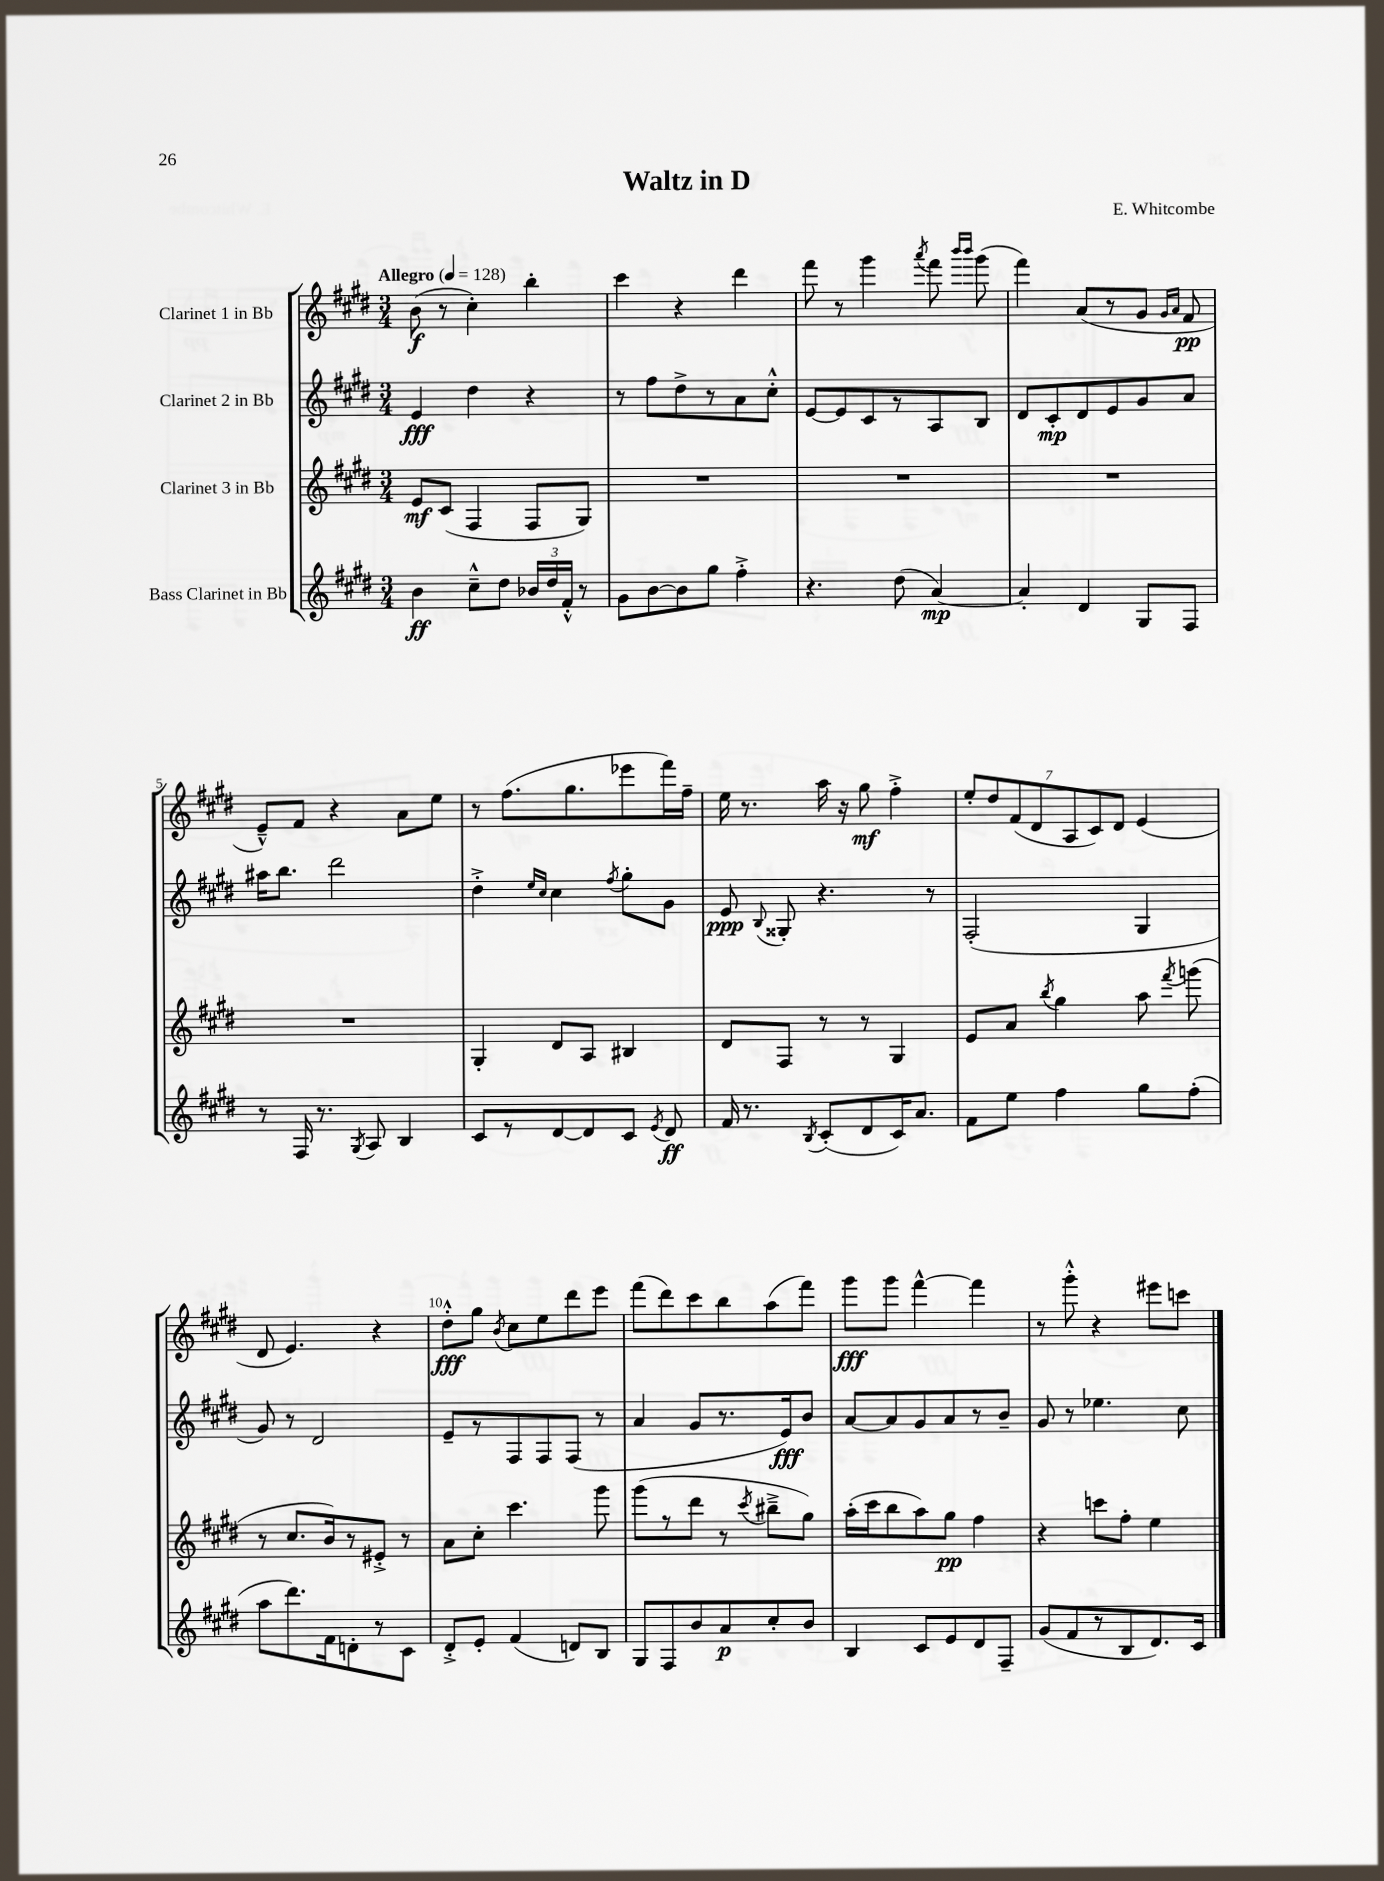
\header { title = "Waltz in D" composer = "E. Whitcombe" }
<<
\new StaffGroup <<
\new Staff = "s0" \with { instrumentName = "Clarinet 1 in Bb" } {
    \clef treble \key e \major \numericTimeSignature \time 3/4 \tempo "Allegro" 4 = 128
    \autoBeamOff b'8\f( r8 cis''4-.) b''4-. |
    cis'''4 r4 dis'''4 |
    fis'''8 r8 gis'''4 \acciaccatura { a'''8 } fis'''8 \grace { b'''16[ b'''16] } gis'''8( |
    fis'''4) a'8[( r8 gis'8] \grace { gis'16[ a'16] } fis'8\pp |
    e'8[---^) fis'8] r4 a'8[ e''8] |
    r8 fis''8.[( gis''8. ees'''8 fis'''16) fis''16]-- |
    e''16 r8. a''16 r16 gis''8\mf fis''4-.-> |
    \tuplet 7/4 { e''8[-. dis''8 fis'8( dis'8 a8 cis'8) dis'8] } e'4( |
    dis'8 e'4.) r4 |
    dis''8[-.-^\fff gis''8] \acciaccatura { b'8 } cis''8[ e''8 dis'''8 e'''8] |
    fis'''8[( dis'''8) cis'''8 b''8 a''8( fis'''8]) |
    gis'''8[\fff gis'''8] fis'''4~-^ fis'''4 |
    r8 gis'''8-.-^ r4 eis'''8[ c'''8] \bar "|." |
}
\new Staff = "s1" \with { instrumentName = "Clarinet 2 in Bb" } {
    \clef treble \key e \major \numericTimeSignature \time 3/4
    \autoBeamOff e'4\fff dis''4 r4 |
    r8 fis''8[ dis''8-> r8 a'8 cis''8]-.-^ |
    e'8[~ e'8 cis'8 r8 a8 b8] |
    dis'8[ cis'8-.\mp dis'8 e'8 gis'8 a'8] |
    ais''16[ b''8.] dis'''2 |
    dis''4-.-> \grace { e''16[ cis''16] } cis''4 \acciaccatura { fis''8 } gis''8[-. gis'8] |
    e'8\ppp \appoggiatura { b8 } gisis8-. r4. r8 |
    fis2-.( gis4 |
    gis'8) r8 dis'2 |
    e'8[-- r8 fis8 fis8 fis8]( r8 |
    a'4 gis'8[ r8. e'16\fff) b'8] |
    a'8[~ a'8 gis'8 a'8 r8 b'8]-- |
    gis'8 r8 ees''4. cis''8 \bar "|." |
}
\new Staff = "s2" \with { instrumentName = "Clarinet 3 in Bb" } {
    \clef treble \key e \major \numericTimeSignature \time 3/4
    \autoBeamOff e'8[\mf cis'8]( fis4 fis8[ gis8]) |
    R2. |
    R2. |
    R2. |
    R2. |
    gis4-. dis'8[ a8] bis4 |
    dis'8[ fis8] r8 r8 gis4 |
    e'8[ a'8] \acciaccatura { b''8 } gis''4 a''8 \acciaccatura { fis'''8 } g'''8( |
    r8 cis''8.[ b'16) r8 eis'8]-.-> r8 |
    a'8[ cis''8]-. cis'''4. gis'''8 |
    gis'''8[( r8 dis'''8] r8 \acciaccatura { cis'''8 } bis''8[---> gis''8]) |
    a''16[-.( cis'''16 b''8 a''8) gis''8]\pp fis''4 |
    r4 c'''8[ fis''8]-. e''4 \bar "|." |
}
\new Staff = "s3" \with { instrumentName = "Bass Clarinet in Bb" } {
    \clef treble \key e \major \numericTimeSignature \time 3/4
    \autoBeamOff b'4\ff cis''8[---^ dis''8] \tuplet 3/2 { bes'16[ dis''16 fis'16]-.-^ } r8 |
    gis'8[ b'8~ b'8 gis''8] fis''4-.-> |
    r4. dis''8( a'4~\mp) |
    a'4-. dis'4 gis8[ fis8] |
    r8 fis16 r8. \acciaccatura { gis8 } a8 b4 |
    cis'8[ r8 dis'8~ dis'8 cis'8] \acciaccatura { e'8 } dis'8\ff |
    fis'16 r8. \acciaccatura { b8 } cis'8[-.( dis'8 cis'16) a'8.] |
    fis'8[ e''8] fis''4 gis''8[ fis''8]-.( |
    a''8[ dis'''8.) fis'16 d'8-. r8 cis'8] |
    dis'8[-.-> e'8]-. fis'4( d'8[) b8] |
    gis8[ fis8 b'8 a'8\p cis''8-. b'8] |
    b4 cis'8[ e'8 dis'8 fis8]-- |
    gis'8[( fis'8 r8 b8 dis'8.) cis'16] \bar "|." |
}
>>
>>
\layout { \context { \Score \override BarNumber.break-visibility = ##(#f #t #t) barNumberVisibility = #(every-nth-bar-number-visible 5) } }
